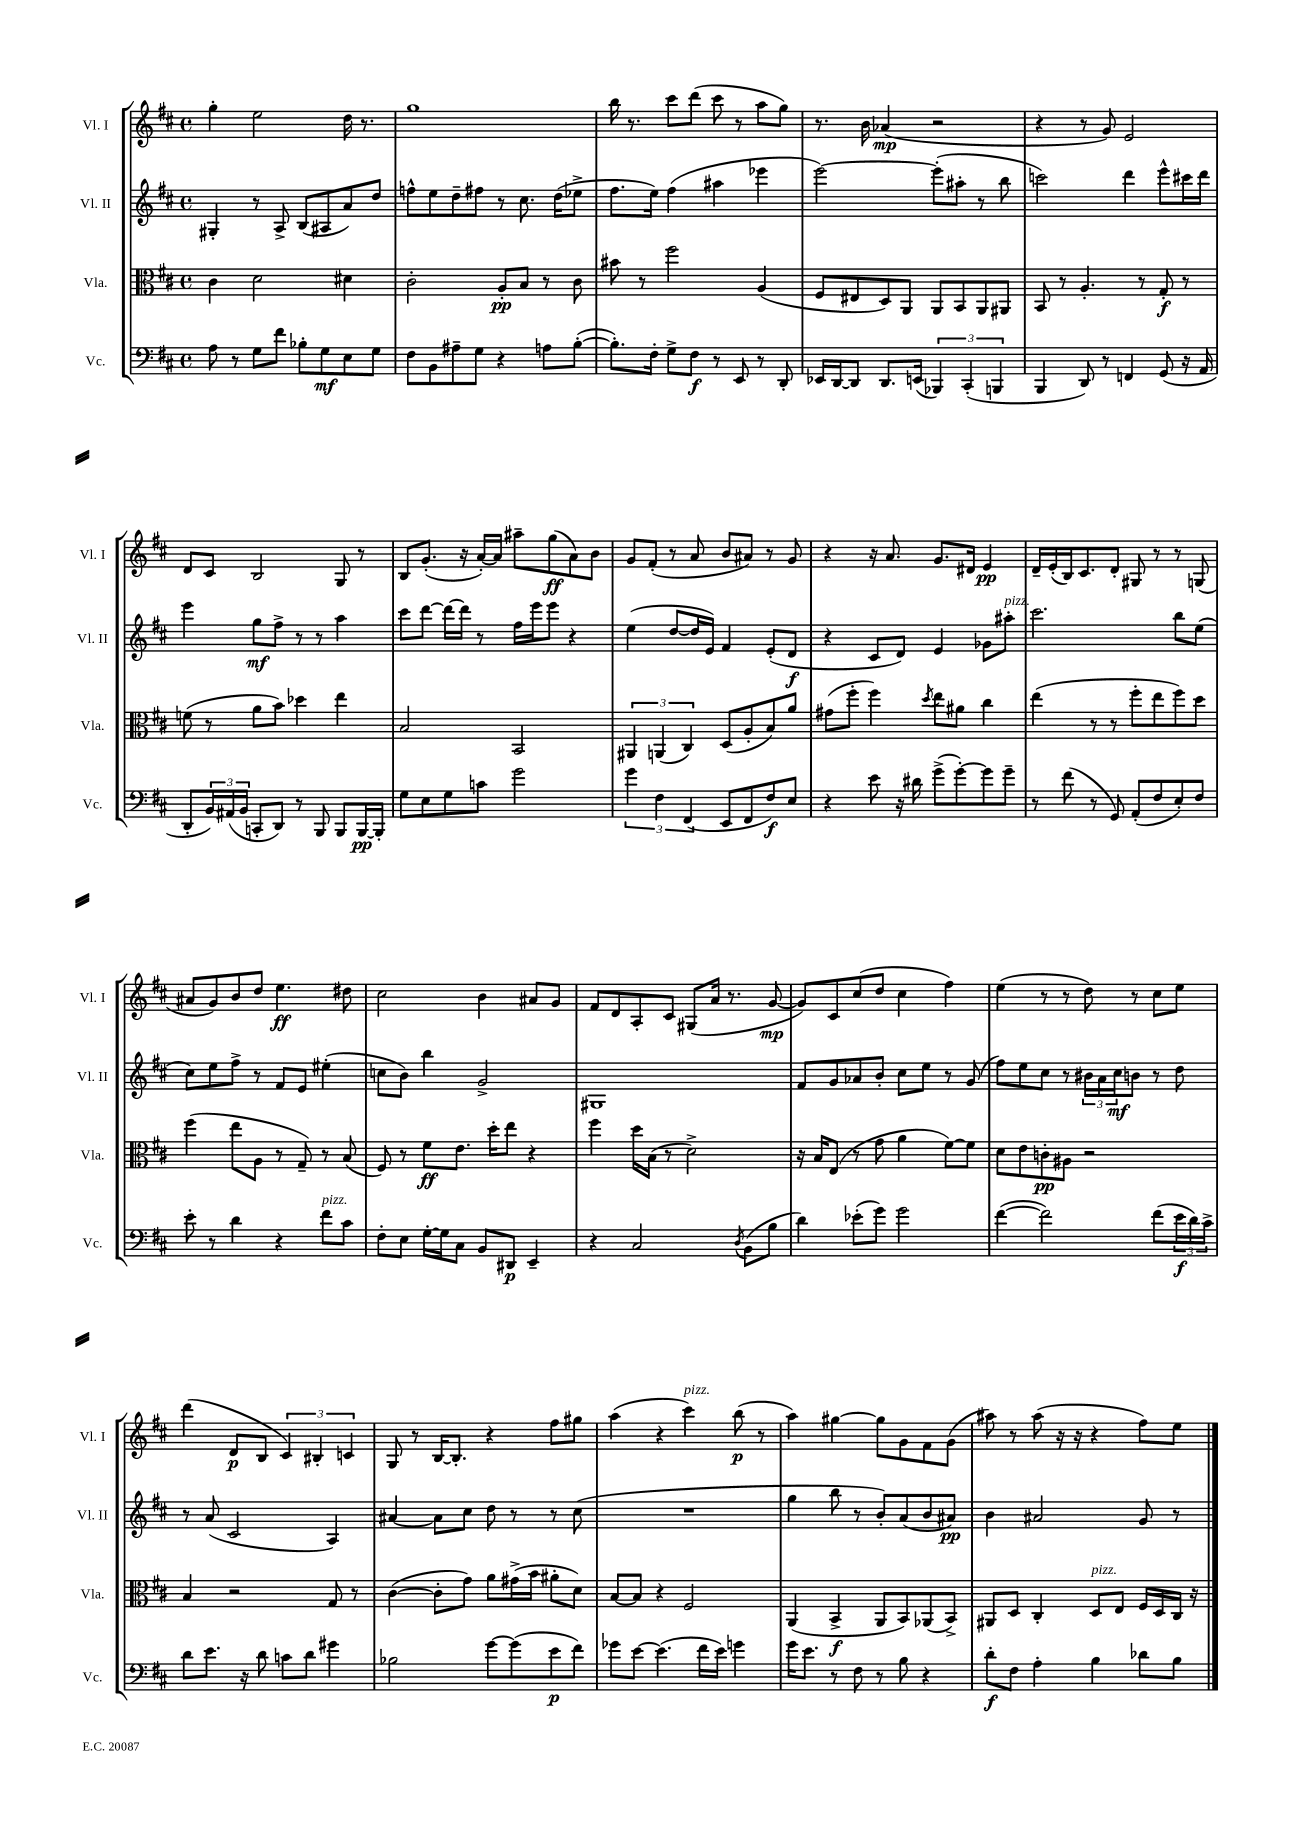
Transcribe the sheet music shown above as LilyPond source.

<<
\new StaffGroup <<
\new Staff = "s0" \with { instrumentName = "Vl. I" shortInstrumentName = "Vl. I" } {
    \clef treble \key d \major \defaultTimeSignature \time 4/4
    g''4-. e''2 d''16 r8. |
    g''1 |
    b''16 r8. cis'''8 d'''8( cis'''8 r8 a''8 g''8) |
    r8. b'16 aes'4\mp( r2 |
    r4 r8 g'8) e'2 |
    d'8 cis'8 b2 g8 r8 |
    b8 g'8.-.( r16 a'16~-.) a'16 ais''8-- g''8\ff( a'8) b'8 |
    g'8 fis'8-.( r8 a'8 b'8 ais'8) r8 g'8 |
    r4 r16 a'8. g'8. dis'16 e'4\pp |
    d'16-- e'16-.( b16) cis'8. d'8-. gis8 r8 r8 g8( |
    ais'8 g'8) b'8 d''8 e''4.\ff dis''8 |
    cis''2 b'4 ais'8 g'8 |
    fis'8 d'8 a8-. cis'8 gis8( a'16 r8. g'8~\mp |
    g'8) cis'8 cis''8( d''8 cis''4 fis''4) |
    e''4( r8 r8 d''8) r8 cis''8 e''8 |
    d'''4( d'8\p b8 \tuplet 3/2 { cis'4) bis4-. c'4 } |
    g8 r8 b16~ b8.-. r4 fis''8 gis''8 |
    a''4( r4 cis'''4^\markup { \italic "pizz." }) b''8\p( r8 |
    a''4) gis''4~ gis''8 g'8 fis'8 g'8( |
    ais''8) r8 ais''8( r16 r16 r4 fis''8) e''8 \bar "|." |
}
\new Staff = "s1" \with { instrumentName = "Vl. II" shortInstrumentName = "Vl. II" } {
    \clef treble \key d \major \defaultTimeSignature \time 4/4
    gis4-. r8 a8-> b8( ais8 a'8) d''8 |
    f''8-^ e''8 d''8-- fis''8 r8 cis''8. d''16( ees''8-> |
    fis''8. e''16) fis''4( ais''4 ees'''4 |
    e'''2~) e'''8-.( ais''8-. r8 b''8 |
    c'''2) d'''4 e'''8-^ cis'''16 d'''16 |
    e'''4 g''8\mf fis''8-> r8 r8 a''4 |
    cis'''8 d'''8~ d'''16~ d'''16 r8 fis''16 e'''16 e'''8 r4 |
    e''4( d''8~ d''16 e'16) fis'4 e'8-.( d'8\f |
    r4 cis'8 d'8) e'4 ges'8 ais''8-.^\markup { \italic "pizz." } |
    cis'''2. b''8 e''8( |
    cis''8) e''8 fis''8-> r8 fis'8 e'8 eis''4-.( |
    c''8 b'8) b''4 g'2-> |
    gis1 |
    fis'8 g'8 aes'8 b'8-. cis''8 e''8 r8 g'8( |
    fis''8) e''8 cis''8 r8 \tuplet 3/2 { bis'16 a'16 cis''16\mf } b'8 r8 d''8 |
    r8 a'8( cis'2 a4) |
    ais'4~ ais'8 cis''8 d''8 r8 r8 cis''8( |
    R1 |
    g''4 b''8 r8 b'8-.) a'8( b'8 ais'8\pp) |
    b'4 ais'2 g'8 r8 \bar "|." |
}
\new Staff = "s2" \with { instrumentName = "Vla." shortInstrumentName = "Vla." } {
    \clef alto \key d \major \defaultTimeSignature \time 4/4
    cis'4 d'2 dis'4 |
    cis'2-. a8-.\pp b8 r8 cis'8 |
    bis'8 r8 fis''2 a4( |
    fis8 eis8 d8) a,8 a,8 b,8 a,8 ais,8 |
    b,8 r8 a4.-. r8 g8-.\f r8 |
    f'8( r8 a'8 b'8) des''4 e''4 |
    b2 b,2 |
    \tuplet 3/2 { ais,4 a,4( cis4) } d8( a8-. b8) a'8 |
    gis'8( fis''8-. fis''4) \acciaccatura { d''8 } e''8 ais'8 cis''4 |
    e''4( r8 r8 fis''8-. e''8 fis''8) d''8 |
    fis''4( e''8 a8 r8 g8--) r8 b8( |
    fis8) r8 fis'8\ff e'8. d''16-. e''8 r4 |
    fis''4 d''16 b16( r8 d'2->) |
    r16 b16 e8( r8 g'8 a'4 fis'8~) fis'8 |
    d'8 e'8 c'8-.\pp ais8 r2 |
    b4 r2 g8 r8 |
    cis'4~( cis'8-. g'8) a'8 gis'16->( b'16 ais'8-. d'8) |
    b8~ b8 r4 fis2 |
    a,4( b,4->\f a,8 b,8) aes,8( b,8->) |
    ais,8 d8 cis4-. d8^\markup { \italic "pizz." } e8 fis16 d16 cis16 r16 \bar "|." |
}
\new Staff = "s3" \with { instrumentName = "Vc." shortInstrumentName = "Vc." } {
    \clef bass \key d \major \defaultTimeSignature \time 4/4
    a8 r8 g8 fis'8 bes8-. g8\mf e8 g8 |
    fis8 b,8 ais8-- g8 r4 a8 b8~-.( |
    b8.-.) fis16-. g8-> fis8\f r8 e,8 r8 d,8-. |
    ees,16 d,16~ d,8 d,8. e,16( \tuplet 3/2 { bes,,4) cis,4-.( b,,4 } |
    b,,4 d,8) r8 f,4 g,8( r16 a,16 |
    d,8-. \tuplet 3/2 { b,16) ais,16( b,16 } c,8-. d,8) r8 b,,8 b,,8 b,,16~\pp b,,16-. |
    g8 e8 g8 c'8 g'2 |
    \tuplet 3/2 { g'4 fis4 fis,4( } e,8 fis,8 fis8\f) e8 |
    r4 e'8 r16 dis'16 g'8->( g'8~-.) g'8 g'8-- |
    r8 fis'8( r8 g,8) a,8-.( fis8 e8-.) fis8 |
    e'8-. r8 d'4 r4 fis'8^\markup { \italic "pizz." } cis'8 |
    fis8-. e8 g16~-. g16 cis8 b,8 dis,8\p e,4-- |
    r4 cis2 \acciaccatura { d8 } b,8( b8 |
    d'4) ees'8-.( g'8) g'2 |
    fis'4~( fis'2) fis'8( \tuplet 3/2 { e'16\f d'16) cis'16-> } |
    d'8 e'8. r16 d'8 c'8 d'8 gis'4 |
    bes2 g'8~ g'8( e'8\p fis'8) |
    ges'8 e'8~ e'4.( fis'16 e'16) g'4 |
    g'16 e'8. r8 fis8 r8 b8 r4 |
    d'8-.\f fis8 a4-. b4 des'8 b8 \bar "|." |
}
>>
>>
\layout { \context { \Score \remove "Bar_number_engraver" } }
